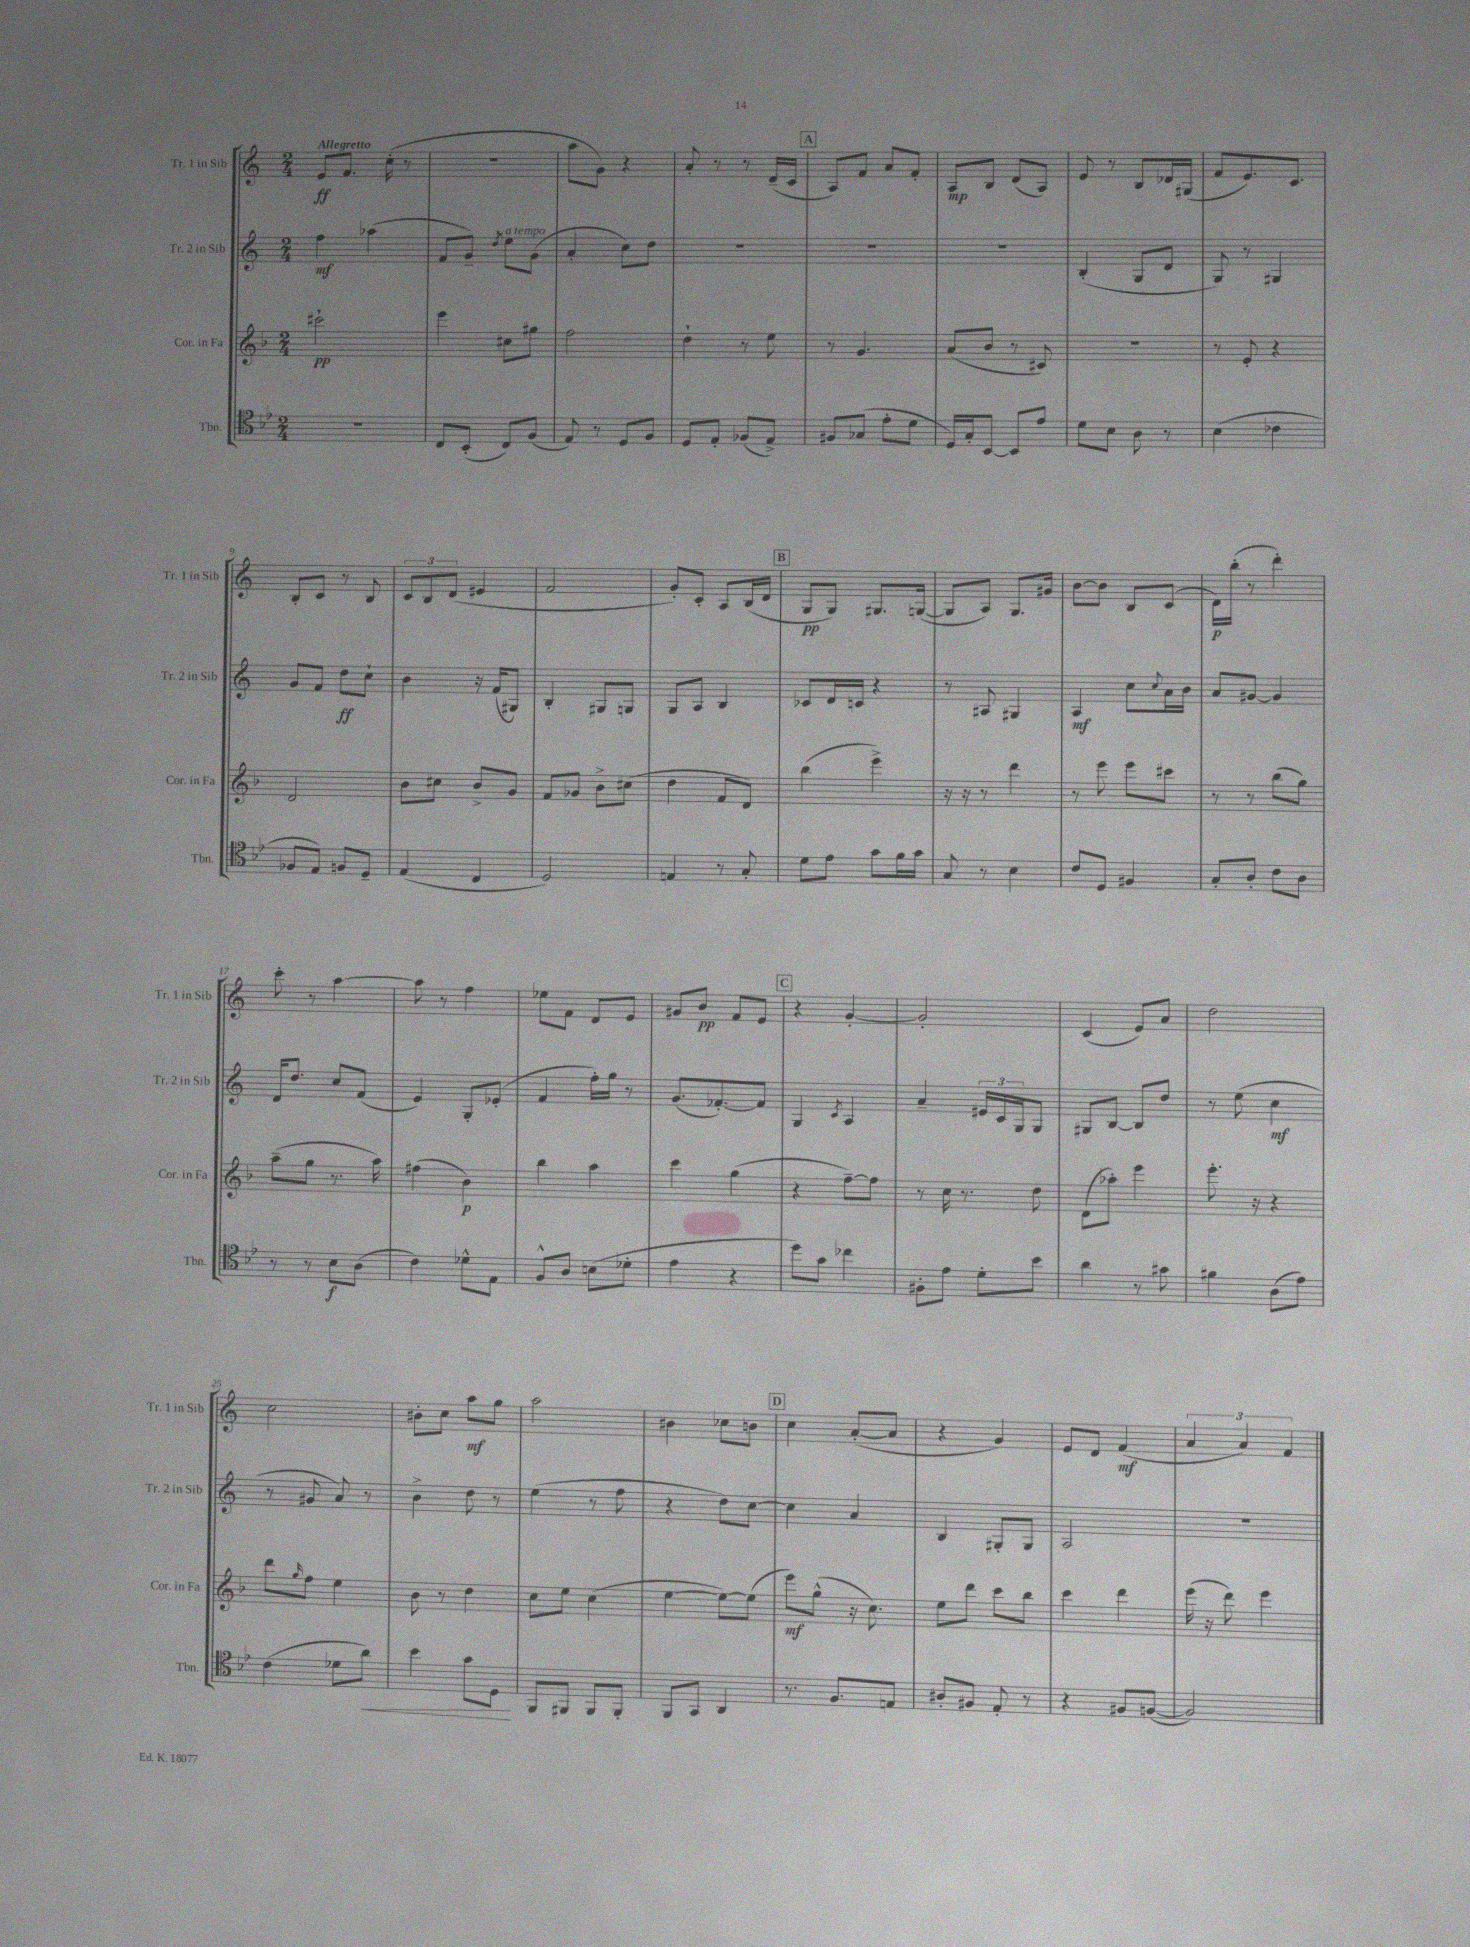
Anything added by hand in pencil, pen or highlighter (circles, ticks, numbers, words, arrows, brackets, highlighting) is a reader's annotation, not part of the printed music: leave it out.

**kern	**kern	**kern	**kern
*staff4	*staff3	*staff2	*staff1
*clefC4	*clefG2	*clefG2	*clefG2
*k[b-e-]	*k[b-]	*k[]	*k[]
*M2/4	*M2/4	*M2/4	*M2/4
2r	2ccc#`	4ff	8e
.	.	.	8.f
.	.	(4aa-	.
.	.	.	(16cc'
.	.	.	8r
=	=	=	=
8C	4eee	8f	2r
(8BB-'	.	8g~)	.
.	.	8qdd	.
8C)	8cc#	8ee	.
(8F	8gg#	(8g	.
=	=	=	=
8E-)	2ff	4a'	8aa
8r	.	.	8g)
8D	.	8cc)	4r
8F	.	8dd	.
=	=	=	=
8D	4dd`	2r	8a'
8E-'	.	.	8r
(8F-	8r	.	8r
8E-^)	8ee	.	(16d~
.	.	.	16c
=	=	=	=
8F#	8r	2r	8A)
(8G-	4.g	.	8f
8e-'	.	.	8a
8d	.	.	8f'
=	=	=	=
16D)	(8a	2r	8A
16G'	.	.	.
[8BB-	8b-	.	8B
8BB-]	8r	.	(8d
8e-	8c#)	.	8A)
=	=	=	=
8d	2r	(4B'	8e
8B-	.	.	8r
8A	.	8G	8B
8r	.	8d	16d-
.	.	.	(16G#
=	=	=	=
(4B-	8r	8G)	8f
.	8e'	8r	8.e)
4c-	4r	4G#	.
.	.	.	8.c
=	=	=	=
8F-	2d	8g	8B'
8E-)	.	8f	8c
8F	.	8dd	8r
8D~	.	8cc`	8B
=	=	=	=
(4E-	8b-	4b	12c
.	.	.	12B
.	8cc#	.	.
.	.	.	(12d
4C	8b-^	16r	4e#
.	.	(16f	.
.	8g	8G#)	.
=	=	=	=
2D)	8f	4B'	2f
.	8g-	.	.
.	8b-^	8G#	.
.	(8cc#	8G	.
=	=	=	=
4E	4dd	8G	8g')
.	.	8A	8c'
8r	8f	4B	8A
8G'	8d)	.	(16B
.	.	.	16d
=	=	=	=
8d	(4bb-	8c-	8G
8e-	.	16d	8G)
.	.	16c	.
8g	4eee^)	4r	8.G#
16f	.	.	.
16g	.	.	([16G
=	=	=	=
8G	16r	8r	8G]
.	16r	.	.
8r	8r	8A#	8A)
4B-	4ddd	4G#	8.G
.	.	.	16g#
=	=	=	=
8c	8r	4A	[8b
8D	8eee	.	8b]
4F#	8eee	8cc	8B
.	.	8qqcc	.
.	8ccc#	16a	(8c
.	.	16b	.
=	=	=	=
8G'	8r	8a	16d)
.	.	.	(16bb'
8A'	8r	[8g#	8r
8c	(8bb-	4g#]	4ddd')
8A	8gg)	.	.
=	=	=	=
8r	(8aa~	16d	8ccc'
.	.	8.dd	.
8r	8gg	.	8r
8B-	8.r	8cc	[4aa
(8A	.	(8f	.
.	16aa)	.	.
=	=	=	=
4c)	(4ff#	4e)	8aa]
.	.	.	8r
8d-^^	4b-)	8G'	4ff
8E-	.	(8e-'	.
=	=	=	=
8F^^	4bb-	4f	8ee-
8A	.	.	8f
(8B	4aa	16ff')	8d
.	.	16gg	.
8d-'	.	8r	8e
=	=	=	=
4e-	4ccc	(8.g	8g#
.	.	.	8b
.	.	[8.f-')	.
4r	(4gg	.	8f
.	.	8f-]	8e
=	=	=	=
8dd)	4r	4G	4r
8g	.	.	.
.	.	8qc	.
4cc-	[8ff~)	4A	[4g'
.	8ff]	.	.
=	=	=	=
8F#'	8r	4a~	2g']
8e-	16cc	.	.
.	8.r	.	.
8d'	.	24e#	.
.	.	24c	.
.	.	24G	.
8b-	8dd	8G	.
=	=	=	=
4a	(8d	8G#	(4c
.	8aa-')	[8B	.
8r	4eee	8B]	8e)
8g#	.	8dd	8a
=	=	=	=
4f#	8.eee'	8r	2dd
.	.	(8ee	.
.	16r	.	.
(8A	4r	4cc	.
8e-)	.	.	.
=	=	=	=
(4c	8ddd	8r	2cc
.	16qqgg	.	.
.	8ff	8g#	.
8d-	4ee	8a)	.
8a)	.	8r	.
=	=	=	=
4b-	8b-	4b^	8b#'
.	8r	.	8cc
8g	4dd	8dd	8aa
8D	.	8r	8gg
=	=	=	=
8FF	8cc	(4ee	2aa
8FF#	8ee	.	.
8FF#	(4cc	8r	.
8FF#'	.	8ff	.
=	=	=	=
8FF	[4ee	4r	4b#
8GG	.	.	.
4AA	8ee_)	8dd)	8cc-
.	(8ee]	[8cc	8b
=	=	=	=
8.r	8eee)	4cc]	4cc
.	(8gg^^	.	.
8.F	.	.	.
.	16r	4a	([8a'
.	8.cc)	.	.
8E	.	.	8a]
=	=	=	=
8A#'	8ee	4B	4r
8F#	8ddd	.	.
8E-'	8ccc	8G#'	4g)
8r	8bb-	8G#	.
=	=	=	=
4r	4ccc	2A	8e
.	.	.	8d
8F#	4ddd	.	(4f
([8F	.	.	.
=	=	=	=
2F])	(16eee	2r	6a
.	16r	.	.
.	8ddd)	.	.
.	.	.	6a)
.	4eee	.	.
.	.	.	6f
==	==	==	==
*-	*-	*-	*-
